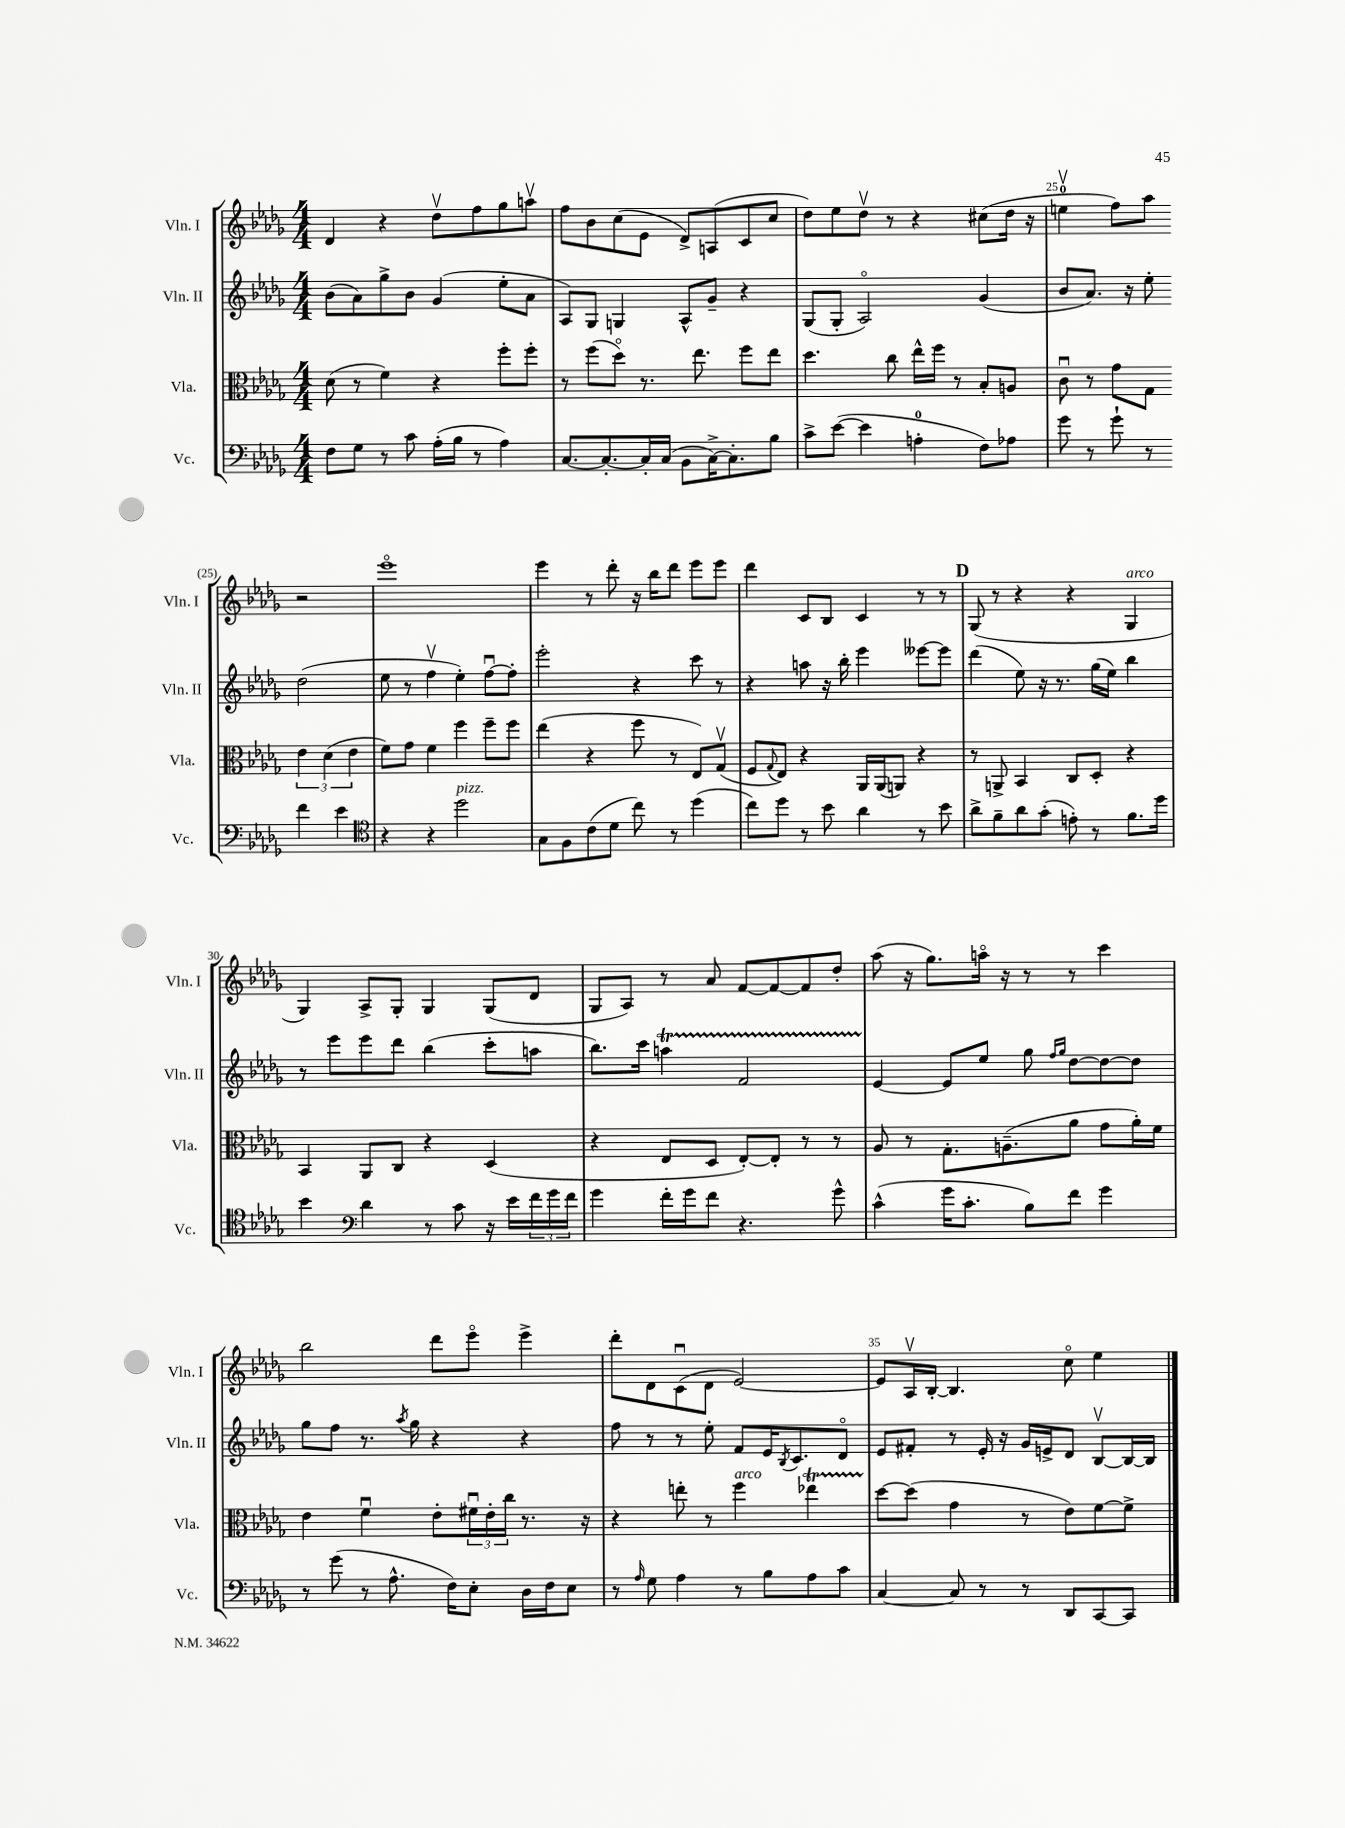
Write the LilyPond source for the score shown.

<<
\new StaffGroup <<
\new Staff = "s0" \with { instrumentName = "Vln. I" shortInstrumentName = "Vln. I" } {
    \clef treble \key des \major \numericTimeSignature \time 4/4
    des'4 r4 des''8\upbow f''8 ges''8 a''8\upbow |
    f''8 bes'8 c''8( ees'8 des'8->) a8( c'8 c''8 |
    des''8) ees''8 des''8\upbow r8 r4 cis''8( des''16 r16 |
    e''4-0\upbow f''8) aes''8 r2 |
    ees'''1\flageolet |
    ees'''4 r8 des'''8-. r16 bes''16 des'''8 ees'''8 ees'''8 |
    des'''4 c'8 bes8 c'4 r8 r8 |
    \mark \markup { \bold "D" } ges8( r8 r4 r4 ges4^\markup { \italic "arco" } |
    ges4) aes8-> ges8-. ges4 ges8( des'8 |
    ges8 aes8) r8 aes'8 f'8~ f'8~ f'8 des''8-. |
    aes''8( r16 ges''8.) a''16\flageolet r16 r8 r8 c'''4 |
    bes''2 des'''8 ees'''8\flageolet ees'''4-> |
    des'''8-. des'8 c'8\downbow( des'8 ees'2~) |
    ees'8 aes16\upbow bes16~-. bes4. c''8\flageolet ees''4 \bar "|." |
}
\new Staff = "s1" \with { instrumentName = "Vln. II" shortInstrumentName = "Vln. II" } {
    \clef treble \key des \major \numericTimeSignature \time 4/4
    bes'8( aes'8) ges''8-> bes'8 ges'4( ees''8-. aes'8 |
    aes8) ges8 g4 aes8-^ ges'8-- r4 |
    ges8( ges8-. aes2\flageolet) ges'4( |
    bes'8 aes'8.) r16 ees''8-. des''2( |
    ees''8 r8 f''4\upbow ees''4-.) f''8~\downbow f''8-. |
    ees'''2-. r4 c'''8 r8 |
    r4 a''8 r16 bes''16-. ees'''4 eeses'''8~ eeses'''8 |
    \mark \markup { \bold "D" } des'''4( ees''8) r16 r8. ges''16( ees''16) bes''4 |
    r8 ees'''8 ees'''8 des'''8 bes''4( c'''8-. a''8 |
    bes''8.) c'''16 a''4\startTrillSpan f'2 |
    ees'4~\stopTrillSpan ees'8 ees''8 ges''8 \grace { f''16 ges''16 } des''8~ des''8~ des''8 |
    ges''8 f''8 r8. \acciaccatura { aes''8 } ges''16 r4 r4 |
    f''8 r8 r8 ees''8-. f'8 ees'16 \acciaccatura { bes8 } c'8. des'8\flageolet |
    ees'8 fis'8-. r8 ees'16-. r16 ges'16 e'16-> des'8 bes8~\upbow bes16~ bes16 \bar "|." |
}
\new Staff = "s2" \with { instrumentName = "Vla." shortInstrumentName = "Vla." } {
    \clef alto \key des \major \numericTimeSignature \time 4/4
    des'8( r8 f'4) r4 f''8-. f''8-. |
    r8 f''8( des''8\flageolet) r8. ees''8. f''8 ees''8 |
    des''4. c''8 ees''16-^ f''16 r8 bes8-. a8 |
    c'8\downbow r8 ges'8 ges8 \tuplet 3/2 { ees'4 des'4( ees'4 } |
    f'8) ges'8 f'4 f''4 f''8-- f''8 |
    ees''4( r4 f''8 r8 ees8) ges8\upbow( |
    f8 \appoggiatura { ges8 } ees8) r4 aes,16 aes,16( a,8) r4 |
    \mark \markup { \bold "D" } r8 a,8-> bes,4 c8 des8-. r4 |
    bes,4 aes,8 c8 r4 des4( |
    r4 ees8 des8 ees8~-.) ees8-. r8 r8 |
    aes8 r8 ges8.-. a8.--( aes'8 ges'8 aes'16-.) f'16 |
    ees'4 f'4\downbow ees'8-. \tuplet 3/2 { fis'16\downbow ees'16-. c''16 } r8. r16 |
    r4 e''8-. r8 f''4^\markup { \italic "arco" } ees''4\startTrillSpan |
    des''8~\stopTrillSpan des''8( ges'4 r8 ees'8) f'8~ f'8-> \bar "|." |
}
\new Staff = "s3" \with { instrumentName = "Vc." shortInstrumentName = "Vc." } {
    \clef bass \key des \major \numericTimeSignature \time 4/4
    f8 ges8 r8 c'8 aes16-.( bes16 r8 aes4) |
    c8.~ c8.~-. c16-. c16( bes,8 c16~->) c8.-. bes8 |
    c'8-> ees'8~( ees'4 a4-0-. f8) aes8 |
    ges'8 r8 ges'8-! r8 f'4 ees'4 |
    \clef tenor r4 r4 des''2^\markup { \italic "pizz." } |
    ges8 f8 c'8( des'8 c''8) r8 des''4( |
    c''8) des''8 r8 bes'8 aes'4 r8 bes'8 |
    \mark \markup { \bold "D" } aes'8-> f'8-- aes'8 ges'8-.( e'8-.) r8 f'8. des''16 |
    bes'4 \clef bass des'4 r8 c'8 r16 ees'16 \tuplet 3/2 { f'16 ges'16 f'16 } |
    ges'4 f'16-. ges'16 f'8 r4. ges'8-^ |
    c'4-^( ges'16 c'8.-. bes8) f'8 ges'4 |
    r8 ges'8( r8 aes8.-^ f16) ees8-. des16 f16 ees8 |
    r8 \grace { aes16 } ges8 aes4 r8 bes8 aes8 c'8 |
    c4~ c8 r8 r8 des,8 c,8~ c,8 \bar "|." |
}
>>
>>
\layout { \context { \Score currentBarNumber = #22 \override BarNumber.break-visibility = ##(#f #t #t) barNumberVisibility = #(every-nth-bar-number-visible 5) } }
